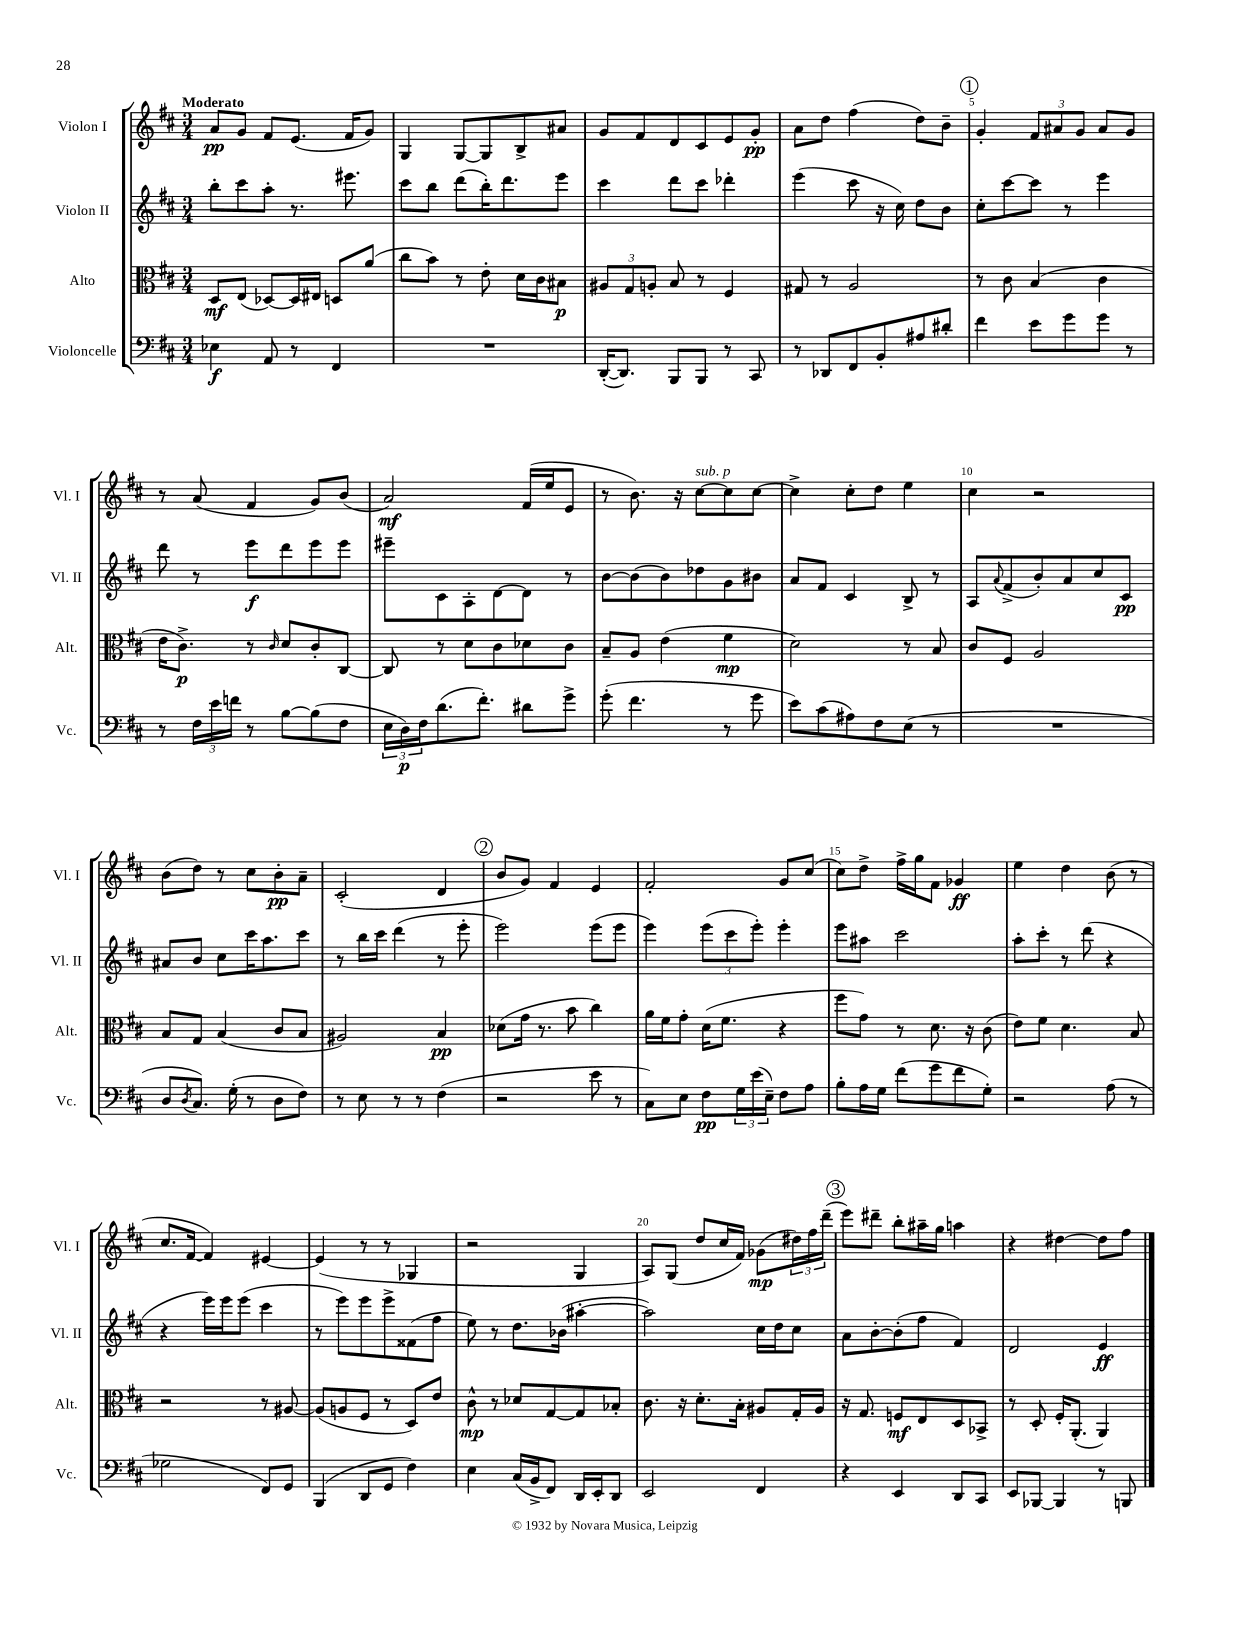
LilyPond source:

<<
\new StaffGroup <<
\new Staff = "s0" \with { instrumentName = "Violon I" shortInstrumentName = "Vl. I" } {
    \clef treble \key d \major \numericTimeSignature \time 3/4 \tempo "Moderato"
    a'8\pp g'8 fis'8 e'8.( fis'16 g'8) |
    g4 g8~ g8 b8-> ais'8 |
    g'8 fis'8 d'8 cis'8 e'8 g'8-.\pp |
    a'8 d''8 fis''4( d''8) b'8-- |
    \mark \markup { \circle "1" } g'4-. \tuplet 3/2 { fis'8 ais'8 g'8 } ais'8 g'8 |
    r8 a'8( fis'4 g'8) b'8( |
    a'2\mf) fis'16( e''16 e'8 |
    r8 b'8.) r16 cis''8~^\markup { \italic "sub. p" } cis''8 cis''8~ |
    cis''4-> cis''8-. d''8 e''4 |
    cis''4 r2 |
    b'8( d''8) r8 cis''8 b'8-.\pp a'8-- |
    cis'2-.( d'4 |
    \mark \markup { \circle "2" } b'8 g'8) fis'4 e'4 |
    fis'2-. g'8 cis''8( |
    cis''8) d''8-> fis''16-> g''16 fis'8 ges'4\ff |
    e''4 d''4 b'8( r8 |
    cis''8. fis'16~ fis'4) eis'4~ |
    eis'4( r8 r8 ges4 |
    r2 g4 |
    a8) g8( d''8 cis''16 fis'16) ges'8\mp( \tuplet 3/2 { dis''16) fis''16 d'''16--( } |
    \mark \markup { \circle "3" } e'''8) dis'''8-- b''8-. ais''16-- g''16 a''4 |
    r4 dis''4~ dis''8 fis''8 \bar "|." |
}
\new Staff = "s1" \with { instrumentName = "Violon II" shortInstrumentName = "Vl. II" } {
    \clef treble \key d \major \numericTimeSignature \time 3/4
    b''8-. cis'''8 a''8-. r8. eis'''8. |
    cis'''8 b''8 d'''8( b''16-.) d'''8. e'''8 |
    cis'''4 d'''8 cis'''8 des'''4-. |
    e'''4( cis'''8 r16 cis''16) d''8 b'8 |
    \mark \markup { \circle "1" } cis''8-. cis'''8~ cis'''8 r8 e'''4 |
    d'''8 r8 e'''8\f d'''8 e'''8 e'''8 |
    eis'''8-- cis'8 a8-. d'8~ d'8 r8 |
    b'8~ b'8( b'8) des''8 g'8 bis'8 |
    a'8 fis'8 cis'4 b8-> r8 |
    a8 \appoggiatura { a'8 } fis'8->( b'8-.) a'8 cis''8 cis'8\pp |
    ais'8 b'8 cis''8 cis'''16 a''8. cis'''8 |
    r8 b''16 cis'''16 d'''4( r8 e'''8-. |
    \mark \markup { \circle "2" } e'''2) e'''8( e'''8 |
    e'''4) \tuplet 3/2 { e'''8( cis'''8 e'''8-.) } e'''4-. |
    e'''8 ais''8 cis'''2 |
    a''8-. cis'''8-. r8 d'''8( r4 |
    r4 e'''16) e'''16 e'''8( cis'''4 |
    r8 e'''8) e'''8 e'''8-> fisis'8( fis''8 |
    e''8) r8 d''8. bes'16( ais''4~-. |
    ais''2) cis''16 d''16 cis''8 |
    \mark \markup { \circle "3" } a'8 b'8~-. b'8-.( fis''8 fis'4) |
    d'2 e'4\ff \bar "|." |
}
\new Staff = "s2" \with { instrumentName = "Alto" shortInstrumentName = "Alt." } {
    \clef alto \key d \major \numericTimeSignature \time 3/4
    d8\mf e8( des8~) des16 eis16 d8 a'8( |
    cis''8 b'8) r8 e'8-. d'16 cis'16 bis8\p |
    \tuplet 3/2 { ais8 g8 a8-. } b8 r8 fis4 |
    gis8 r8 a2 |
    \mark \markup { \circle "1" } r8 cis'8 b4( cis'4 |
    e'16 cis'8.->\p) r8 \grace { cis'16 } d'8 cis'8-. cis8~ |
    cis8 r8 d'8 cis'8 des'8 cis'8 |
    b8-- a8 e'4( fis'4\mp |
    d'2) r8 b8 |
    cis'8 fis8 a2 |
    b8 g8 b4( cis'8 b8 |
    ais2) b4\pp |
    \mark \markup { \circle "2" } des'8( g'16 r8. b'8 cis''4) |
    a'16 fis'16 g'8-. d'16( fis'8. r4 |
    fis''8 g'8) r8 d'8. r16 cis'8( |
    e'8) fis'8 d'4. b8 |
    r2 r8 ais8~ |
    ais8( a8 fis8 r8 d8) e'8 |
    cis'8-^\mp r8 des'8 g8~ g8 bes8-. |
    cis'8. r16 d'8.-. b16-. ais8 g16-. ais16 |
    \mark \markup { \circle "3" } r16 g8. f8\mf e8 d8 bes,8-> |
    r8 d8-. fis16-. a,8.-.( a,4) \bar "|." |
}
\new Staff = "s3" \with { instrumentName = "Violoncelle" shortInstrumentName = "Vc." } {
    \clef bass \key d \major \numericTimeSignature \time 3/4
    ees4\f a,8 r8 fis,4 |
    R2. |
    d,16~-.( d,8.) b,,8 b,,8 r8 cis,8 |
    r8 des,8 fis,8 b,8-. ais8 dis'8-. |
    \mark \markup { \circle "1" } fis'4 e'8 g'8 g'8 r8 |
    r8 \tuplet 3/2 { fis16 e'16 f'16 } r8 b8~ b8( fis8 |
    \tuplet 3/2 { e16 d16\p) fis16 } d'8.( fis'8.-.) dis'8 g'8-> |
    g'8-.( fis'4. r8 g'8 |
    e'8) cis'8( ais8) fis8 e8( r8 |
    R2. |
    d8 \acciaccatura { d8 } cis8.) g16-.( r8 d8 fis8) |
    r8 e8 r8 r8 fis4( |
    \mark \markup { \circle "2" } r2 e'8 r8 |
    cis8) e8 fis8\pp \tuplet 3/2 { g16 e'16( e16--) } fis8 a8 |
    b8-. a16 g16 fis'8( g'8 fis'8 g8-.) |
    r2 a8( r8 |
    ges2 fis,8) g,8 |
    b,,4( d,8 g,8 fis4) |
    e4 cis16( b,16-> fis,8) d,16 e,16-. d,8 |
    e,2 fis,4 |
    \mark \markup { \circle "3" } r4 e,4 d,8 cis,8 |
    e,8 bes,,8~ bes,,4 r8 b,,8 \bar "|." |
}
>>
>>
\layout { \context { \Score \override BarNumber.break-visibility = ##(#f #t #t) barNumberVisibility = #(every-nth-bar-number-visible 5) } }
